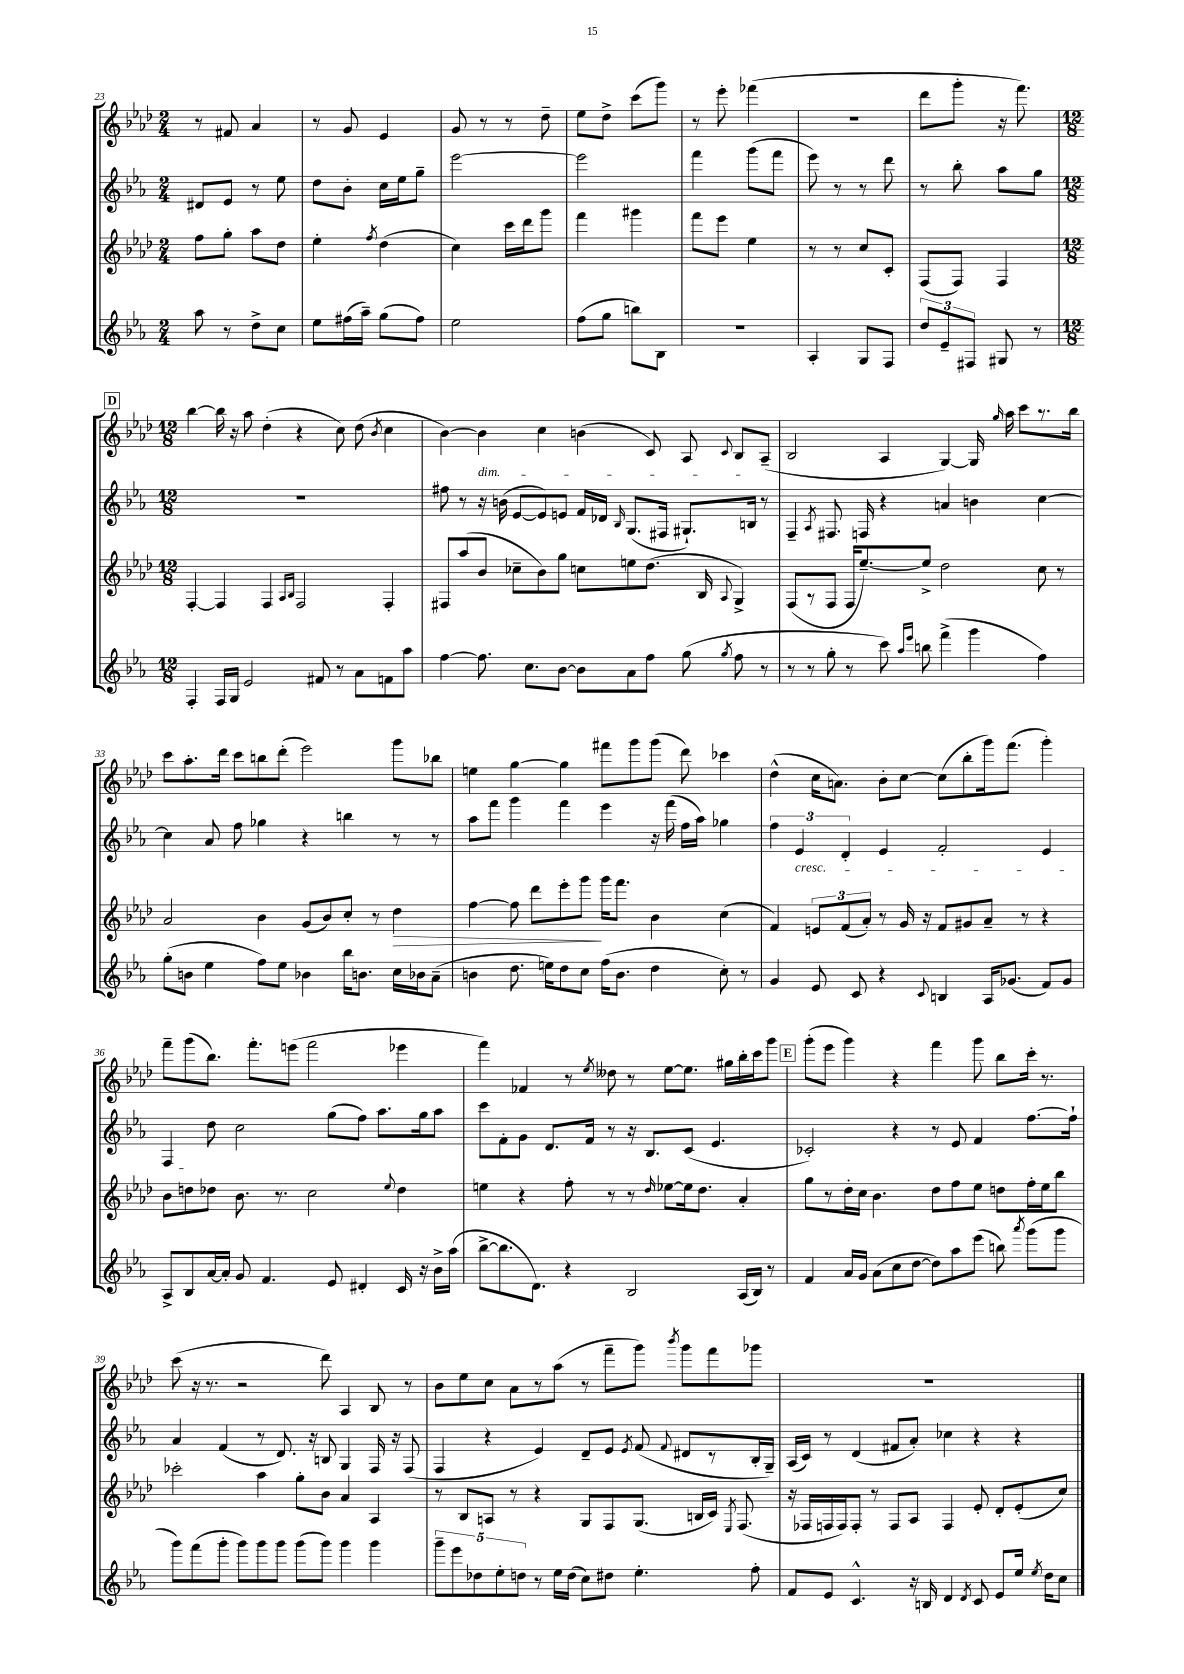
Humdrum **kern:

**kern	**kern	**dynam	**kern	**kern
*part4	*part3	*part3	*part2	*part1
*staff4	*staff3	*staff3	*staff2	*staff1
*clefG2	*clefG2	*	*clefG2	*clefG2
*k[b-e-a-]	*k[b-e-a-d-]	*	*k[b-e-a-]	*k[b-e-a-d-]
*M2/4	*M2/4	*	*M2/4	*M2/4
=23	=23	=23	=23	=23
8aa-\	8ff\L	.	8d#X/L	8r
8r	8gg'\J	.	8e-/J	8f#X/
8dd^\L	8aa-\L	.	8r	4a-/
8cc\J	8dd-\J	.	8ee-\	.
=24	=24	=24	=24	=24
8ee-\L	4ee-'\	.	8dd\L	8r
(16ff#X\L	.	.	8b-'\J	8g/
16aa-~\JJ)	.	.	.	.
.	8qff/	.	.	.
(8gg\L	(4dd-\	.	16cc\LL	4e-/
.	.	.	16ee-\J	.
8ff#\J)	.	.	8gg~\J	.
=25	=25	=25	=25	=25
2ee-\	4cc\)	.	[2eee-\	8g/
.	.	.	.	8r
.	16ccc\LL	.	.	8r
.	16ddd-\J	.	.	.
.	8ggg\J	.	.	8dd-~\
=26	=26	=26	=26	=26
(8ff\L	4fff\	.	2eee-\]	8ee-\L
8gg\J	.	.	.	8dd-^\J
8bbn\L)	4ggg#X\	.	.	(8ccc\L
8B-\J	.	.	.	8ggg\J)
=27	=27	=27	=27	=27
2r	8fff\L	.	4fff\	8r
.	8eee-\J	.	.	8eee-'\
.	4ee-\	.	(8ggg\L	(4fff-X\
.	.	.	8fff\J	.
=28	=28	=28	=28	=28
4A-'/	8r	.	8eee-\)	2r
.	8r	.	8r	.
8G/L	8cc/L	.	8r	.
8F/J	8c'/J	.	8ddd\	.
=29	=29	=29	=29	=29
12dd/L	(8F/L	.	8r	8ddd-\L
12e-~/	.	.	.	.
.	8F/J)	.	8bb-'\	8ggg'\J
12F#X/J	.	.	.	.
8G#X/	4F/	.	8aa-\L	16r
.	.	.	.	8.fff\)
8r	.	.	8gg\J	.
!!LO:LB:g=z
!!LO:REH:place=s1:t=D
=30	=30	=30	=30	=30
*M12/8	*M12/8	*	*M12/8	*M12/8
4F'/	[4F'/	.	1.r	[4bb-\
16F/LL	4F/]	.	.	16bb-\]
16G/JJ	.	.	.	16r
2e-/	.	.	.	8aa-\
.	4F/	.	.	(4dd-'\
.	16qqA-/LL	.	.	.
.	16qqB-/JJ	.	.	.
.	2F/	.	.	4r
8f#X/	.	.	.	.
8r	.	.	.	8cc\)
8a-\L	.	.	.	(8dd-\
.	.	.	.	8qb-/
8fn\	4F'/	.	.	4cc\
8aa-\J	.	.	.	.
=31	=31	=31	=31	=31
[4ff\	8F#X/L	.	8ff#X\	[4b-\)
.	(8aa-/	.	8r	.
!	!	!	!	!LO:TX:b:i:t=dim.
8.ff\]	8b-/J	.	16r	4b-\]
.	.	.	(16bn\	.
.	8cc-X~\L	.	[8e-/L	.
8.cc\L	.	.	.	.
.	8b-\)	.	8e-/])	4cc\
[8b-\J	8gg\J	.	8en/J	.
8b-\L]	8ccn\L	.	16f/LL	(4bn\
.	.	.	16d-X/JJ	.
.	.	.	16qqB-/	.
8a-\	8een\	.	(8.G/L	.
8ff\J	(8.dd-\J	.	.	8c/)
.	.	.	16F#X/Jk	.
(8gg\	.	.	8.G#X`/L)	8A-/
.	16B-/	.	.	.
8qgg/	8qqA-/	.	.	8qqc/
8ff\	4G^/)	.	.	8B-/L
.	.	.	16Bn/Jk	.
8r	.	.	8r	(8A-~/J
=32	=32	=32	=32	=32
8r	(8F/L	.	4F~/	2B-/
8r	8r	.	.	.
.	.	.	8qA-/	.
8gg'\	8F/J	.	8.F#X/	.
8r	16F/KL	.	.	.
.	[8.ee-~/)	.	16Fn/	.
8ccc\)	.	.	4r	4A-/
16qqaa-/LL	.	.	.	.
16qqeee-/JJ	.	.	.	.
8bbn\	8ee-^/J]	.	.	.
(4fff^\	2dd-\	.	4an/	[4G/)
4ggg\	.	.	4bn\	16G/]
.	.	.	.	16qqgg/
.	.	.	.	16aa-\
.	.	.	.	8ccc\L
4ff\)	8cc\	.	[4cc\	8.r
.	8r	.	.	.
.	.	.	.	16bb-\Jk
!!LO:LB:g=z
=33	=33	=33	=33	=33
(8gg'\L	2a-/	.	4cc\]	8ccc\L
8bn\J	.	.	.	8.aa-'\
4ee-\	.	.	8a-/	.
.	.	.	.	16ddd-\Jk
.	.	.	8ff\	8ccc\L
8ff\L)	4b-\	.	4gg-X\	8bbn\
8ee-\J	.	.	.	(8ddd-'\J
4b-X\	(8g/L	.	4r	2eee-\)
.	8b-/)	.	.	.
16bb-\KL	8cc'/J	.	4bbn\	.
8.bn\J	.	.	.	.
.	8r	.	.	.
!	!	!LO:HP:b	!	!
16cc\LL	4dd-\	>	8r	8ggg\L
16b-X\J	.	.	.	.
(8a-~\J	.	.	8r	8bb-X\J
=34	=34	=34	=34	=34
4bn\	[4ff\	.	8aa-\L	4een\
.	.	.	8fff\J	.
8.dd\	8ff\]	.	4ggg\	[4gg\
.	8ddd-\L	.	.	.
16een\KL)	.	.	.	.
8dd\	8eee-'\	.	4fff\	4gg\]
8cc\J	8ggg\J	.	.	.
(16ff\KL	16ggg\KL	]	4eee-\	8fff#X\L
8.b\J	8.fff\J	.	.	.
.	.	.	.	8ggg\
4dd\	4b-\	.	16r	(8ggg\J
.	.	.	(16fff\	.
.	.	.	16ff\LL	8ddd-\)
.	.	.	16aa-\JJ)	.
8cc'\)	(4cc\	.	4gg-X\	4ccc-X\
8r	.	.	.	.
=35	=35	=35	=35	=35
4g/	4f/)	.	6ff\	(4dd-^^\
!	!	!	!LO:TX:b:i:t=cresc.	!
.	.	.	6e-/	.
8e-/	12en/L	.	.	16cc\KL
.	.	.	.	8.an\J)
.	(12f/	.	6d'/	.
8c/	.	.	.	.
.	12a-'/J)	.	.	.
4r	8r	.	4e-/	8b-'\L
.	16g/	.	.	[8cc\J
.	16r	.	.	.
8qqc/	.	.	.	.
4Bn/	8f/L	.	2f'/	(8cc\L]
.	8g#X/	.	.	8bb-'\
16A-/KL	8a-~/J	.	.	16ggg\k)
(8.g-X/J	.	.	.	(8.fff\J
.	8r	.	.	.
8f/L)	4r	.	4e-/	4ggg'\)
8g-/J	.	.	.	.
!!LO:LB:g=z
=36	=36	=36	=36	=36
8A-^/L	8b-\L	.	4F/	8fff~\L
8B-/	8ddn\	.	.	(8ggg\
[16a-/L	8dd-X\J	.	8dd\	8.bb-\J)
16a-'/JJ]	.	.	.	.
8g/	8.b-\	.	2cc\	.
.	.	.	.	8.fff'\L
4.f/	.	.	.	.
.	8.r	.	.	.
.	.	.	.	(8eeen\J
.	2cc\	.	.	2fff\
8e-/	.	.	(8gg\L	.
4d#X'/	.	.	8ff\J)	.
.	.	.	8.aa-\L	.
.	8qqee-/	.	.	.
16c/	4dd-\	.	.	4eee-X\
16r	.	.	16gg\k	.
16b-^\LL	.	.	8aa-\J	.
(16aa-\JJ	.	.	.	.
=37	=37	=37	=37	=37
[8bb-^\L	4een\	.	8ccc\L	4fff\)
8.bb-\]	.	.	8f'\	.
.	4r	.	8g\J	4f-X/
8.d\J)	.	.	.	.
.	.	.	8.d/L	.
4r	8ff'\	.	.	8r
.	.	.	16f/Jk	.
.	.	.	.	8qee-/
.	8r	.	8r	8dd--X\
2B-/	8r	.	16r	8r
.	.	.	8.B-/L	.
.	16qqdd-/	.	.	.
.	[8ee-X\L	.	.	[8ee-\L
.	16ee-\k]	.	(8c/J	8.ee-\J]
.	8.dd-\J	.	.	.
.	.	.	4.e-/	.
.	.	.	.	16gg#X\LL
(16A-/LL	4a-'/	.	.	16bb-'\
16B-/JJ)	.	.	.	16ccc\J
8r	.	.	.	8ggg\J
!!LO:REH:place=s1:t=E
=38	=38	=38	=38	=38
4f/	8gg\L	.	2c-X'/)	(8ggg'\L
.	8r	.	.	8eee-\J
16a-/LL	16dd-'\L	.	.	4ggg\)
16g/JJ	16cc\JJ	.	.	.
(8a-\L	4.b-\	.	.	.
8cc\	.	.	4r	4r
[8dd\J	.	.	.	.
8dd\L])	8dd-\L	.	8r	4fff\
8aa-\	8ff\	.	8e-/	.
(8eee-\J	8ee-\J	.	4f/	8ggg\
8bbn\)	8ddn\L	.	.	8bb-\L
8qaaa-/	.	.	.	.
(8ggg\L	16ff'\L	.	[8.ff\L	16ccc'\Jk
.	16ee-\J	.	.	8.r
8ggg\J	8bb-\J	.	.	.
.	.	.	16ff`\Jk]	.
!!LO:LB:g=z
=39	=39	=39	=39	=39
8ggg\L)	2ccc-X'\	.	4a-/	(8ccc\
(8fff\	.	.	.	16r
.	.	.	.	8.r
8ggg'\J	.	.	(4f/	.
8ggg\L)	.	.	.	2r
8ggg\	4aa-\	.	8r	.
8ggg\J	.	.	8.d/)	.
(8ggg\L	8gg'\L	.	.	.
.	.	.	16r	.
8ggg\J)	8b-\J	.	8Bn/	8ddd-\)
4ggg\	4a-/	.	4G/	4A-/
4ggg\	4A-/	.	16F/	8B-/
.	.	.	16r	.
.	.	.	(8F/	8r
=40	=40	=40	=40	=40
10ggg~\L	8r	.	4F/	8b-\L
10eee-\	.	.	.	.
.	8B-/L	.	.	8ee-\
10dd-X\	.	.	.	.
.	8An/J	.	4r	8cc\J
10ee-'\	.	.	.	.
.	8r	.	.	8a-\L
10ddn\J	.	.	.	.
8r	4r	.	4e-/)	8r
16ee-\LL	.	.	.	(8aa-\J
(16dd\JJ	.	.	.	.
8cc\L)	8G/L	.	8d~/L	8r
8dd#X\J	8F/	.	8e-/J	8fff~\L
.	.	.	8qe-/	.
4.ee-'\	(8.G/J	.	(8f/	8ggg\J)
.	.	.	8qqf/	8qbbb-/
.	.	.	8d#X/L	8ggg\L
.	16Bn/LL	.	.	.
.	16c/JJ)	.	8r	8fff\
.	8qE-/	.	.	.
.	(8.F/	.	.	.
8ff'\	.	.	16B-'/L	8ggg-X\J
.	.	.	16G~/JJ)	.
=41	=41	=41	=41	=41
8f/L	16r	.	(16A-/LL	1.r
.	16F-X/LL	.	16c/JJ)	.
8e-/J	16Fn/	.	8r	.
.	16F/J)	.	.	.
4.c^^/	8F'/J	.	(4d/	.
.	8r	.	.	.
.	8F/L	.	8f#X/L	.
16r	8A-/J	.	8a-'/J)	.
16Bn/	.	.	.	.
4d/	4F/	.	4cc-X\	.
8qd/	.	.	.	.
8c/	8e-'/	.	4r	.
8e-/L	8d-'/L	.	.	.
16ee-/Jk	(8e-'/	.	4r	.
8qee-/	.	.	.	.
16dd\KL	.	.	.	.
8cc\J	8cc/J)	.	.	.
==	==	==	==	==
*-	*-	*-	*-	*-
